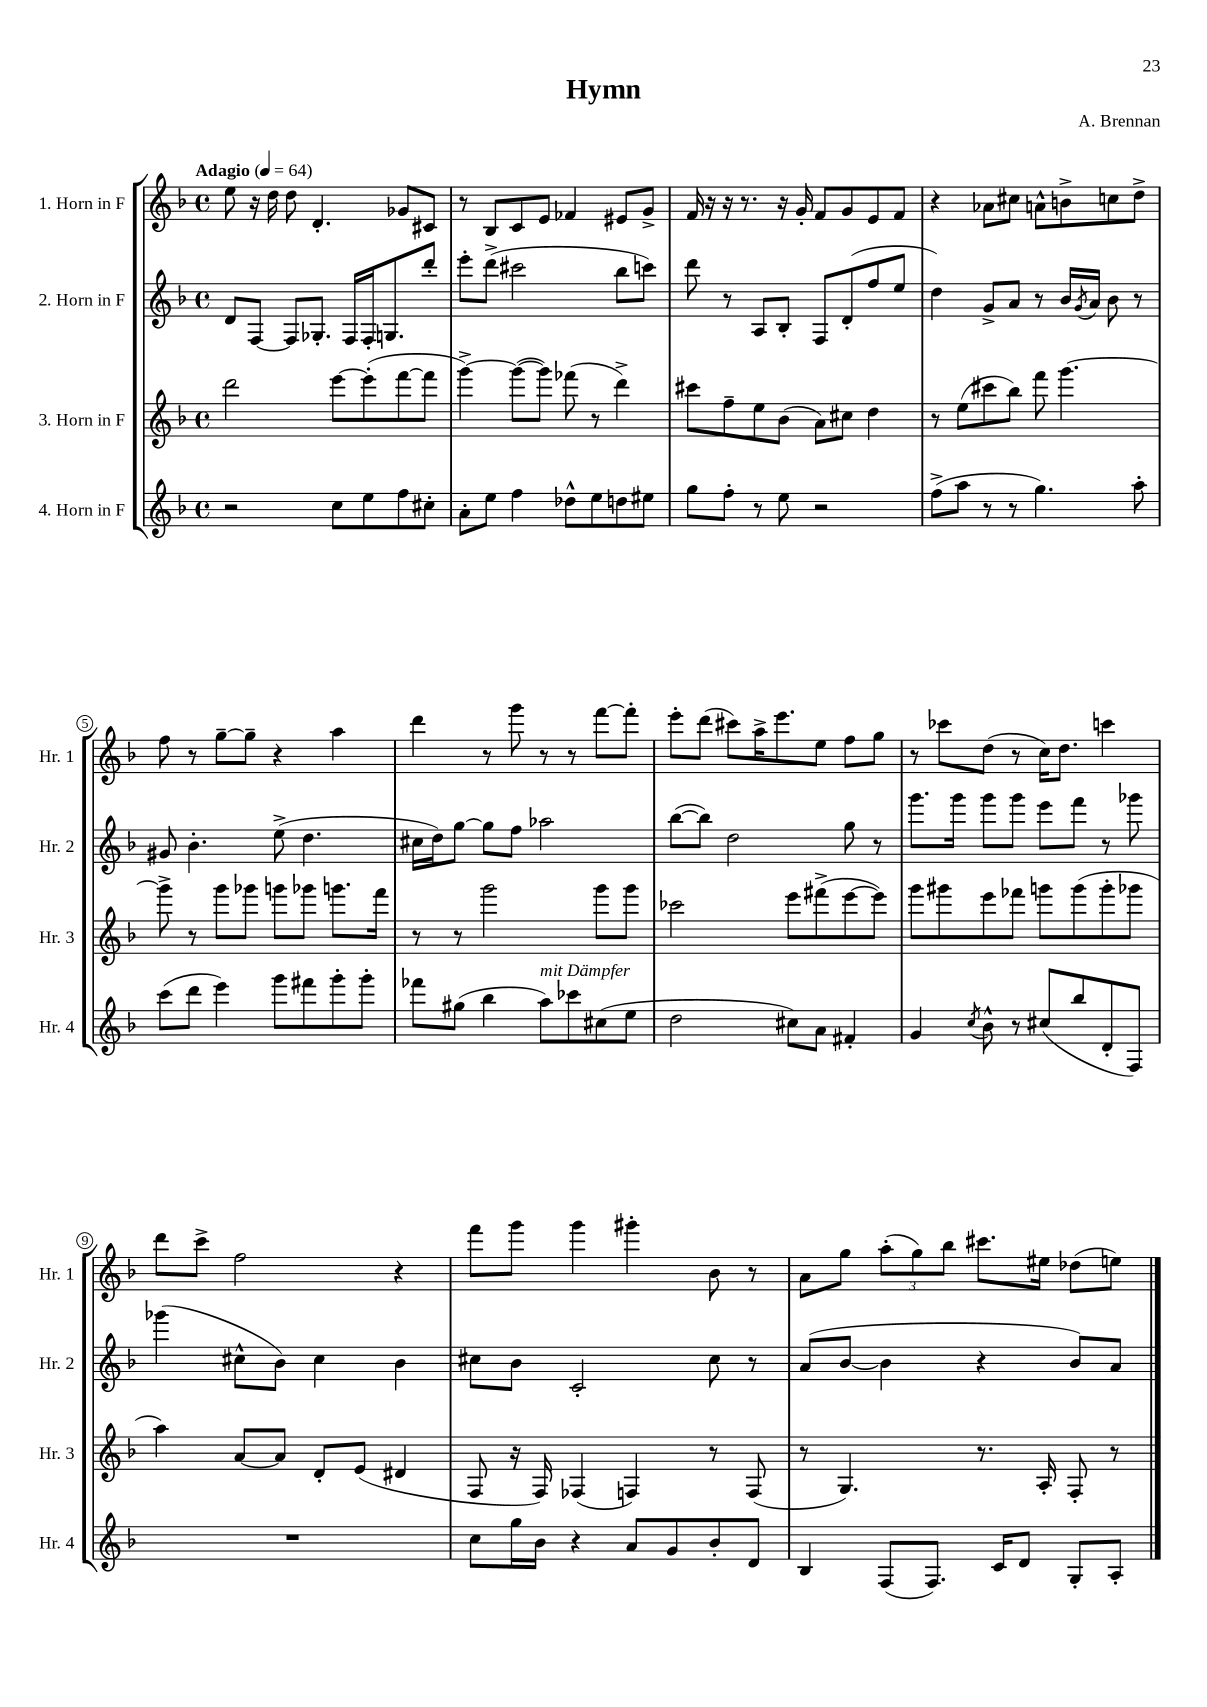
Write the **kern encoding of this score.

**kern	**kern	**kern	**kern
*staff4	*staff3	*staff2	*staff1
*clefG2	*clefG2	*clefG2	*clefG2
*k[b-]	*k[b-]	*k[b-]	*k[b-]
*M4/4	*M4/4	*M4/4	*M4/4
*met(c)	*met(c)	*met(c)	*met(c)
*MM64	*MM64	*MM64	*MM64
2r	2ddd	8d	8ee
.	.	[8F	16r
.	.	.	16dd
.	.	8F]	8dd
.	.	8.G-'	4.d'
8cc	[8eee	.	.
.	.	16F	.
8ee	(8eee']	16F'	.
.	.	8.G	.
8ff	[8fff	.	8g-
8cc#'	8fff]	8ddd'	8c#
=	=	=	=
8a'	[4ggg^)	8eee'	8r
8ee	.	(8ddd^	8B-
4ff	(8ggg_	2ccc#	8c
.	8ggg])	.	8e
8dd-^^	(8fff-	.	4f-
8ee	8r	.	.
8dd	4ddd^)	8bb-	8e#
8ee#	.	8ccc)	8g^
=	=	=	=
8gg	8ccc#	8ddd	16f
.	.	.	16r
8ff'	8ff~	8r	16r
.	.	.	8.r
8r	8ee	8A	.
8ee	(8b-	8B-'	16r
.	.	.	16g'
2r	8a)	8F	8f
.	8cc#	(8d'	8g
.	4dd	8ff	8e
.	.	8ee	8f
=	=	=	=
(8ff^	8r	4dd)	4r
8aa	(8ee	.	.
8r	8ccc#	8g^	8a-
8r	8bb-)	8a	8cc#
4.gg)	8fff	8r	8a^^
.	[4.ggg	16b-	8b^
.	.	8qg	.
.	.	16a	.
.	.	8b-	8cc
8aa'	.	8r	8dd^
=	=	=	=
(8ccc	8ggg^]	8g#	8ff
8ddd	8r	4.b-'	8r
4eee)	8ggg	.	[8gg~
.	8ggg-	.	8gg~]
8ggg	8ggg	(8ee^	4r
8fff#	8ggg-	4.dd	.
8ggg'	8.ggg	.	4aa
8ggg'	.	.	.
.	16fff	.	.
=	=	=	=
8fff-	8r	16cc#	4ddd
.	.	16dd)	.
(8gg#	8r	[8gg	.
4bb-	2ggg	8gg]	8r
.	.	8ff	8ggg
8aa)	.	2aa-	8r
8ccc-	.	.	8r
(8cc#	8ggg	.	[8fff
8ee	8ggg	.	8fff']
=	=	=	=
2dd	2ccc-	([8bb-	8eee'
.	.	8bb-])	(8ddd
.	.	2dd	8ccc#)
.	.	.	16aa^
.	.	.	8.eee
8cc#)	8eee	.	.
8a	(8fff#^	.	8ee
4f#'	[8eee	8gg	8ff
.	8eee])	8r	8gg
=	=	=	=
4g	8ggg	8.ggg	8r
.	8ggg#	.	8ccc-
.	.	16ggg	.
8qcc	.	.	.
8b-^^	8eee	8ggg	(8dd
8r	8fff-	8ggg	8r
(8cc#	8ggg	8eee	16cc)
.	.	.	8.dd
8bb-	(8ggg	8fff	.
8d'	8ggg'	8r	4ccc
8F)	8ggg-	8ggg-	.
=	=	=	=
1r	4aa)	(4ggg-	8ddd
.	.	.	8ccc^
.	[8a	8cc#^^	2ff
.	8a]	8b-)	.
.	8d'	4cc#	.
.	(8e	.	.
.	4d#	4b-	4r
=	=	=	=
8cc	8F	8cc#	8fff
16gg	16r	8b-	8ggg
16b-	16F)	.	.
4r	(4F-	2c'	4ggg
8a	4F)	.	4ggg#'
8g	.	.	.
8b-'	8r	8cc#	8b-
8d	(8F	8r	8r
=	=	=	=
4B-	8r	(8a	8a
.	4.G)	[8b-	8gg
(8F	.	4b-]	(12aa'
.	.	.	12gg)
8.F)	.	.	.
.	.	.	12bb-
.	8.r	4r	8.ccc#
16c	.	.	.
8d	.	.	.
.	16A'	.	16ee#
8G'	8F'	8b-)	(8dd-
8A'	8r	8a	8ee)
==	==	==	==
*-	*-	*-	*-
